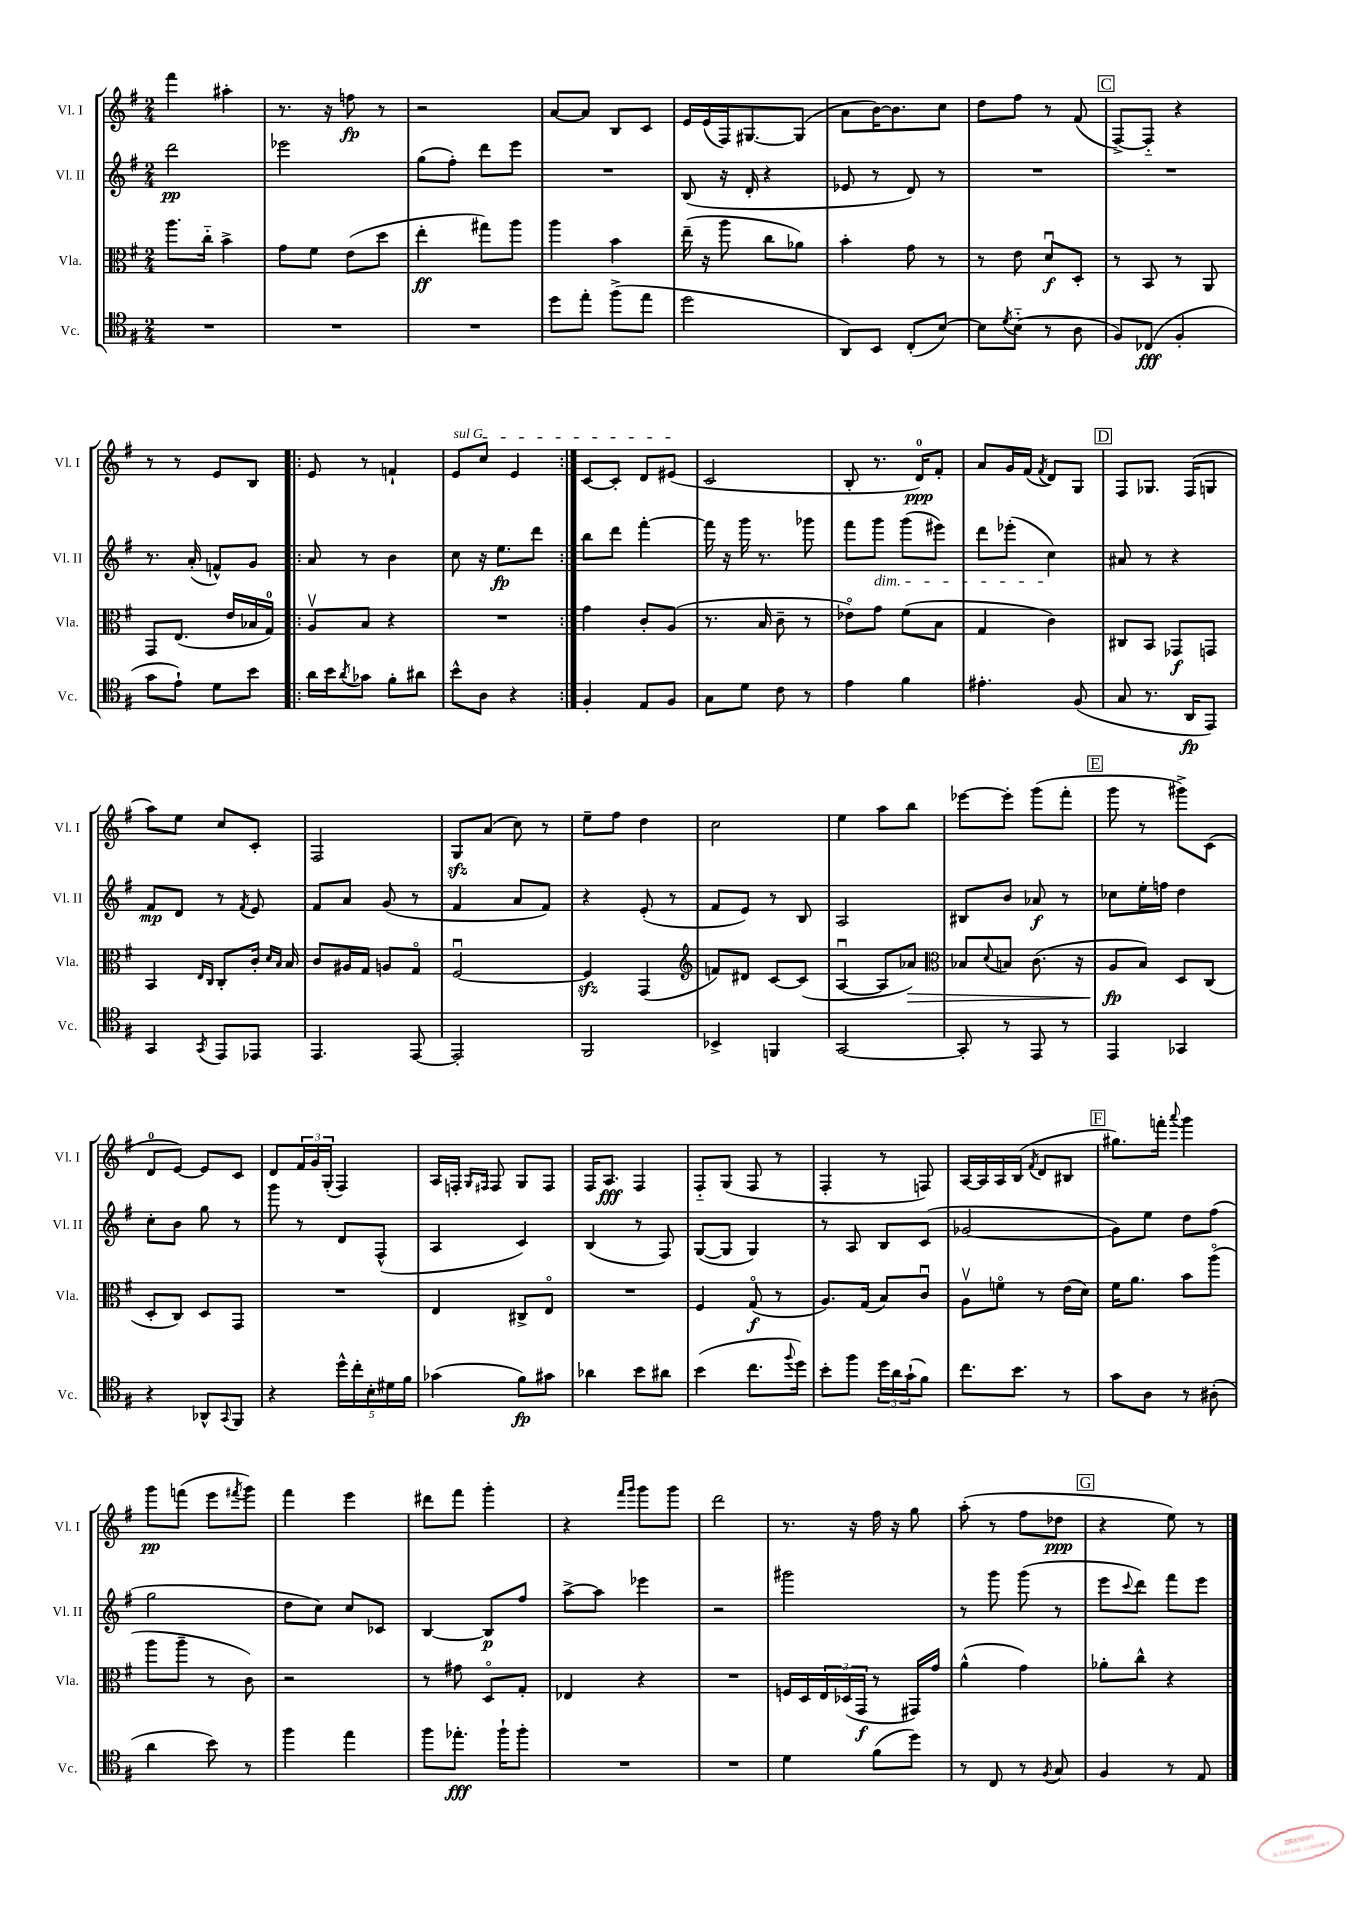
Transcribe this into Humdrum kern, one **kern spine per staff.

**kern	**kern	**kern	**kern
*staff4	*staff3	*staff2	*staff1
*clefC4	*clefC3	*clefG2	*clefG2
*k[f#]	*k[f#]	*k[f#]	*k[f#]
*M2/4	*M2/4	*M2/4	*M2/4
2r	8.aa	2ddd	4fff#
.	16cc'~	.	.
.	4b^	.	4aa#'
=	=	=	=
2r	8g	2eee-	8.r
.	8f#	.	.
.	.	.	16r
.	(8e	.	8ff
.	8dd	.	8r
=	=	=	=
2r	4ee'	(8gg	2r
.	.	8ff#')	.
.	8gg#)	8ddd	.
.	8aa	8eee	.
=	=	=	=
8dd	4aa	2r	[8a
8ee'	.	.	8a]
(8ff#^	4b	.	8B
8ee	.	.	8c
=	=	=	=
2dd	(16ee~	(8B	16e
.	16r	.	(16e
.	8aa	16r	16F#)
.	.	16d'	[8.G#
.	8cc	4r	.
.	8a-)	.	(8G#]
=	=	=	=
8AA)	4b'	8e-	8a
8BB	.	8r	[16b)
.	.	.	8.b]
(8C'	8g	8d)	.
[8B)	8r	8r	8cc
=	=	=	=
8B]	8r	2r	8dd
8qd	.	.	.
(8B'~	8e	.	8ff#
8r	8du	.	8r
8A	8D'	.	(8f#
=	=	=	=
8F#)	8r	2r	[8F#^)
(8C-	8BB	.	8F#'~]
4F#'	8r	.	4r
.	8AA	.	.
=	=	=	=
8g	8GG	8.r	8r
8e`)	(8.E	.	8r
.	.	(16a'	.
8d	.	8f^^)	8e
.	16e	.	.
8b	16B-	8g	8B
.	16G)	.	.
=!|:	=!|:	=!|:	=!|:
16a	8Av	8a	8e
16b	.	.	.
8qa	.	.	.
8g-	8B	8r	8r
8f#'	4r	4b	4f`
8a#	.	.	.
=	=	=	=
8b^^	2r	8cc	8e
8A	.	16r	8cc
.	.	8.ee	.
4r	.	.	4e
.	.	8ddd	.
=:|!	=:|!	=:|!	=:|!
4F#'	4g	8bb	[8c
.	.	8ddd	8c']
8E	8c'	[4fff#'	8d
8F#	(8A	.	(8e#
=	=	=	=
8G	8.r	16fff#]	2c
.	.	16r	.
8d	.	16ggg	.
.	16B	8.r	.
8c	8c~	.	.
8r	8r	8ggg-	.
=	=	=	=
4e	8e-o)	8fff#	8B'
.	8g	8ggg	8.r
4f#	(8f#	(8ggg	.
.	.	.	16d)
.	8B	8eee#)	8f#'
=	=	=	=
4.e#'	4G	8ddd	8a
.	.	(8eee-'	16g
.	.	.	(16f#
.	.	.	8qf#
.	4c)	4cc)	8d)
(8F#	.	.	8G
=	=	=	=
8G	8C#	8a#	8F#
8.r	8BB	8r	8.G-
.	8GG-	4r	.
16AA	.	.	(16F#
8EE)	8GG	.	8G
=	=	=	=
4GG	4BB	8f#	8aa)
.	.	8d	8ee
.	16qqE	.	.
8qGG	16qqC	.	.
8EE	8C'	8r	8cc
.	.	8qf#	.
8EE-	16c'	8e	8c'
.	16qqd	.	.
.	16qqB	.	.
.	16B	.	.
=	=	=	=
4.EE	8c	8f#	2F#
.	16A#	8a	.
.	16G	.	.
.	8A	(8g	.
[8EE	8Go	8r	.
=	=	=	=
2EE']	[2F#u	4f#	8G
.	.	.	(8a
.	.	8a	8cc)
.	.	8f#)	8r
=	=	=	=
2FF#	4F#]	4r	8ee~
.	.	.	8ff#
.	(4GG	(8e'	4dd
.	.	8r	.
=	=	=	=
*	*clefG2	*	*
4BB-^	8f)	8f#	2cc
.	8d#	8e)	.
4FF	[8c	8r	.
.	(8c]	8B	.
=	=	=	=
[2GG	[4Au	2A	4ee
.	8A]	.	8aa
.	8a-)	.	8bb
=	=	=	=
*	*clefC3	*	*
8GG']	8B-	8B#	[8eee-
.	8qqd	.	.
8r	8B	8b	8eee-']
8EE	(8.c	8a-	(8ggg
8r	.	8r	8fff#'
.	16r	.	.
=	=	=	=
4EE	8A	8cc-	8ggg
.	8B)	16ee'	8r
.	.	16ff	.
4GG-	8D	4dd	8ggg#^)
.	(8C	.	(8c
=	=	=	=
4r	8D'	8cc'	8d
.	8C)	8b	[8e)
8AA-^^	8D	8gg	8e]
8qqGG	.	.	.
8FF#	8GG	8r	8c
=	=	=	=
4r	2r	8ggg	8d
.	.	8r	24f#
.	.	.	24g
.	.	.	(24G'
20dd^^	.	8d	4F#)
20cc'	.	.	.
20B'	.	.	.
.	.	(8F#^^	.
20d#	.	.	.
20f#	.	.	.
=	=	=	=
(4g-	4E	4A	16A
.	.	.	16F'
.	.	.	16qqG
.	.	.	16qqF#
.	.	.	8F#
8f#)	8C#^	4c)	8G
8g#	8Eo	.	8F#
=	=	=	=
4a-	2r	(4B	16F#
.	.	.	8.A
8b	.	8r	4F#
8a#	.	8F#)	.
=	=	=	=
(4b	4F#	([8G	8F#'~
.	.	8G]	(8G
8.cc	(8Go	4G)	8F#
.	8r	.	8r
8qqff#	.	.	.
16dd)	.	.	.
=	=	=	=
8b'	8.A)	8r	4F#'
8ff#	.	8A	.
.	(16G	.	.
24dd	8B)	8B	8r
24a	.	.	.
(24g`	.	.	.
8f#)	8cu	(8c	8F)
=	=	=	=
8.cc	8Av	[2g-	[16A
.	.	.	16A]
.	8fo	.	16A
8.b	.	.	(16B
.	.	.	8qf#
.	8r	.	8d
8r	(16e	.	8B#
.	16d)	.	.
=	=	=	=
8g	16f#	8g-])	8.gg#)
.	8.a	.	.
8A	.	8ee	.
.	.	.	16fff'
.	.	.	8qqaaa
8r	8b	8dd	4ggg
(8A#'	(8aao	(8ff#	.
=	=	=	=
4a	8aa	2gg	8ggg
.	8aa~	.	(8fff
8b)	8r	.	8eee
.	.	.	8qfff#
8r	8c)	.	8ggg)
=	=	=	=
4ff#	2r	8dd	4fff#
.	.	8cc)	.
4ee	.	8cc	4eee
.	.	8c-	.
=	=	=	=
8ff#	8r	[4B	8ddd#
8.ee-'	8g#	.	8fff#
.	8Do	8B]	4ggg'
16ff#`	.	.	.
8ff#'	8G'	8ff#	.
=	=	=	=
2r	4E-	[8aa^	4r
.	.	8aa]	.
.	.	.	16qqfff#
.	.	.	16qqggg
.	4r	4eee-	8ggg
.	.	.	8ggg
=	=	=	=
2r	2r	2r	2ddd
=	=	=	=
4d	16F	2ggg#	8.r
.	16D	.	.
.	24E	.	.
.	(24D-	.	.
.	.	.	16r
.	24GG	.	.
(8f#	8r	.	16ff#
.	.	.	16r
8dd)	16GG#)	.	8gg
.	16g	.	.
=	=	=	=
8r	(4a^^	8r	(8aa'
8C	.	8ggg	8r
8r	4g)	(8ggg	8ff#
8qF#	.	.	.
8G	.	8r	8dd-
=	=	=	=
4F#	8a-'	8eee	4r
.	.	8qqccc	.
.	8cc^^	8ddd)	.
8r	4r	8fff#	8ee)
8E	.	8eee	8r
==	==	==	==
*-	*-	*-	*-
